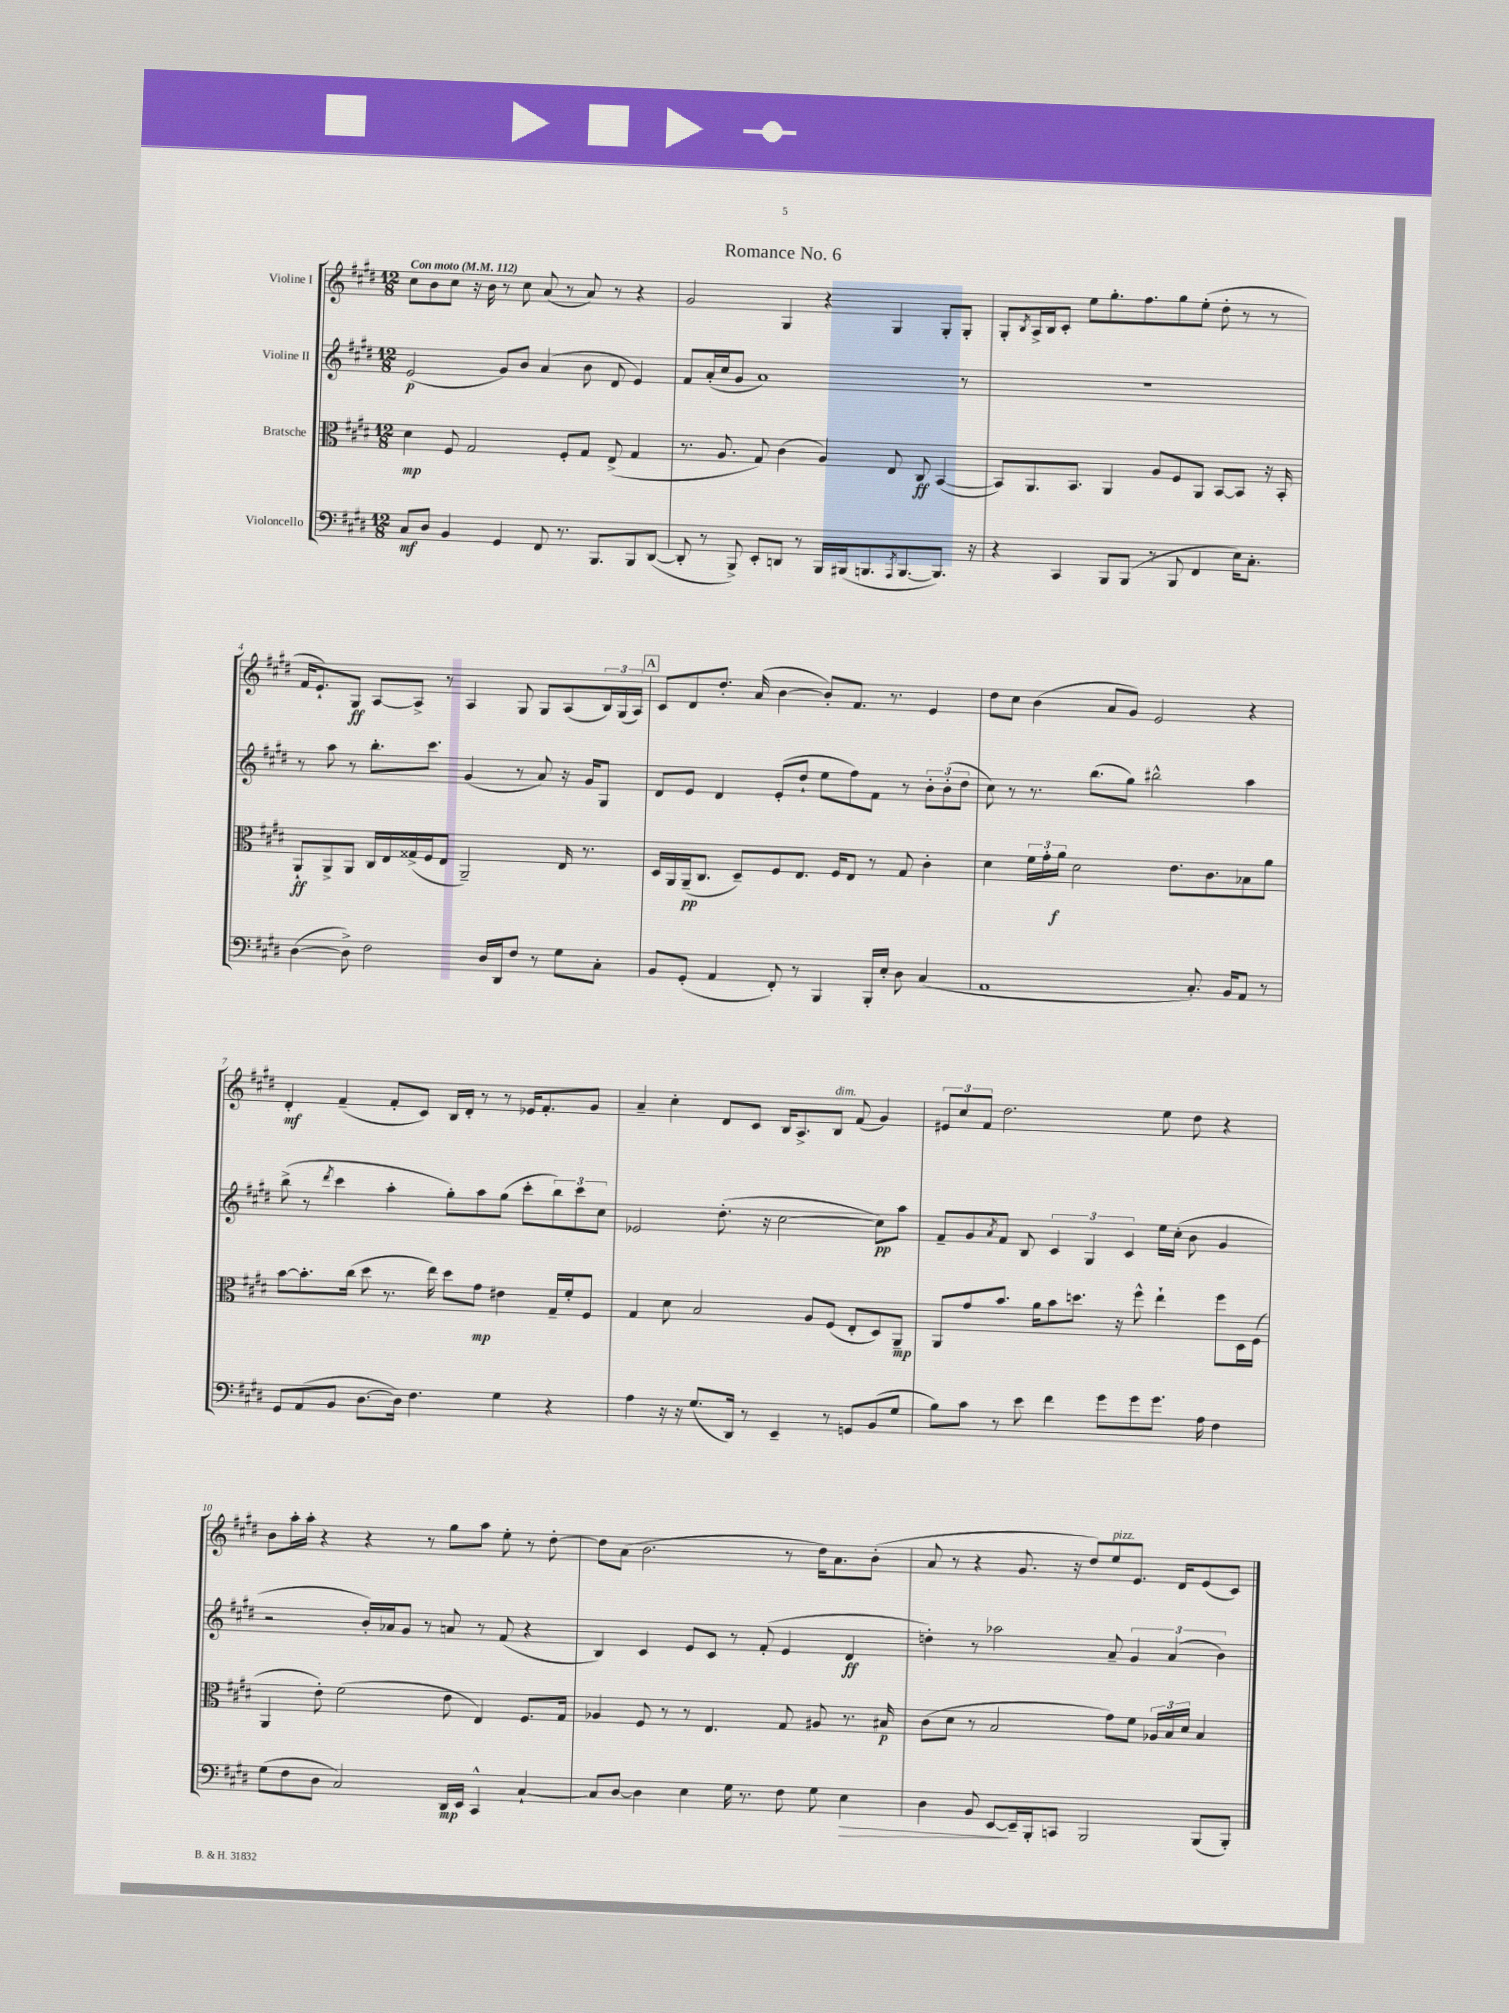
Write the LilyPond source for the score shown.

\header { title = "Romance No. 6" }
<<
\new StaffGroup <<
\new Staff = "s0" \with { instrumentName = "Violine I" } {
    \clef treble \key e \major \numericTimeSignature \time 12/8 \tempo "Con moto" 4 = 112
    cis''8 b'8 cis''8 r16 b'16 r8 cis''8 a'8( r8 a'8) r8 r4 |
    gis'2 gis4 r4 gis4 gis8-. gis8-. |
    gis8-. \acciaccatura { b8 } a16-> b16 cis'8-. e''8 gis''8.-. fis''8. gis''8 e''8-.( dis''8-. r8 r8 |
    fis'16 e'8.-!) gis8\ff a8~ a8-> r8 a4 gis8 gis8 a8( \tuplet 3/2 { b16) gis16( a16) } |
    \mark \markup { \box "A" } cis'8 dis'8 dis''8.-. a'16( b'4~ b'8-.) fis'8. r8. e'4 |
    dis''8 cis''8 b'4( a'8 gis'8) e'2 r4 |
    dis'4-.\mf fis'4--( fis'8-. cis'8) b16 dis'16-. r8 r8 ees'16 fis'8.-. gis'8 |
    a'4-- cis''4-. dis'8 cis'8 b16 a8.-> b8^\markup { \italic "dim." } fis'8( gis'4) |
    \tuplet 3/2 { eis'8 cis''8 fis'8 } dis''2. e''8 dis''8 r4 |
    b'8 a''16-. a''16-. r4 r4 r8 gis''8 a''8 e''8-. r8 dis''8~-. |
    dis''8 a'8( b'2. r8 dis''16) a'8. b'8-.( |
    a'8 r8 r4 gis'8. r16 dis''8) e''8^\markup { \italic "pizz." } e'8. dis'16 e'8( cis'8) \bar "|." |
}
\new Staff = "s1" \with { instrumentName = "Violine II" } {
    \clef treble \key e \major \numericTimeSignature \time 12/8
    e'2\p( gis'8) b'8 a'4( b'8 dis'8 e'4) |
    fis'8 a'16-.( cis''16 gis'8 a'1) r8 |
    R1. |
    r8 a''8 r8 b''8.-. cis'''8. gis'4( r8 a'8) r16 gis'16 gis8 |
    \mark \markup { \box "A" } dis'8 e'8 dis'4 e'8-.( dis''8-! e''8 fis''8) fis'8 r8 \tuplet 3/2 { b'8-. b'8-.( dis''8 } |
    cis''8) r8 r8. b''8.( gis''8) bis''2-^ a''4 |
    b''8->( r8 \acciaccatura { dis'''8 } cis'''4 a''4-. gis''8-.) a''8 gis''8( cis'''8-. \tuplet 3/2 { b''8) cis'''8 cis''8 } |
    ees'2 dis''8.-.( r16 cis''2~ cis''8\pp) a''8 |
    fis'8-- gis'8 \acciaccatura { a'8 } fis'8 b8 \tuplet 3/2 { cis'4 gis4 cis'4 } e''16 cis''16-.( b'8 gis'4 |
    r2 b'16-.) aes'16 gis'8 r8 a'8 r8 fis'8( r4 |
    b4) cis'4 e'8 cis'8 r8 fis'8-.( e'4 dis'4\ff |
    d''4-.) r8 aes''2 a'8-- \tuplet 3/2 { gis'4 a'4( b'4) } \bar "|." |
}
\new Staff = "s2" \with { instrumentName = "Bratsche" } {
    \clef alto \key e \major \numericTimeSignature \time 12/8
    dis'4\mp fis8 gis2 fis8-. gis8 e8->( gis4 |
    r8. a8. gis8) cis'4( a4) e8 cis8\ff b,4~( |
    b,8) a,8. b,8. a,4 a8 fis8 a,8 b,8~ b,8 r16 b,16-. |
    a,8-!\ff a,8-> a,8 cis16 e16 gisis16->( fis16 e8 a,2--) e16 r8. |
    \mark \markup { \box "A" } dis16 a,16 a,16--\pp( cis8. dis8--) fis8 e8. fis16 e8 r8 gis8 cis'4-. |
    dis'4 \tuplet 3/2 { fis'16 gis'16-. a'16\f } dis'2 e'8. cis'8. bes8 a'8 |
    b'8~ b'8.-. cis''16( dis''8 r8. e''16) dis''8 gis'8\mp eis'4 gis16-- fis'16-. fis8 |
    gis4 dis'8 b2 a8 fis8( e8-. dis8) a,8--\mp |
    a,8 gis'8 b'8. a'16 b'8 d''8. r16 fis''8-^ e''4-! fis''8 dis16 fis16( |
    a,4 e'8-.) fis'2( e'8 e4) fis8. gis16 |
    aes4 fis8 r8 r8 e4. gis8 ais8 r8. bis16\p |
    cis'8( dis'8 r8 b2 gis'8) fis'8 \tuplet 3/2 { aes16 b16 dis'16 } b4 \bar "|." |
}
\new Staff = "s3" \with { instrumentName = "Violoncello" } {
    \clef bass \key e \major \numericTimeSignature \time 12/8
    cis8\mf dis8 b,4 gis,4 fis,8 r8. b,,8. b,,8 dis,8~( |
    dis,8-. r8 b,,8->) e,8-. d,8 r8 b,,16 bis,,16( b,,8. \acciaccatura { a,,8 } b,,8.~ b,,8.) r16 |
    r4 cis,4 b,,8 b,,8( r8 b,,8 fis,4 e16) cis8.-. |
    dis4~( dis8->) fis2 dis16 dis,16 fis8 r8 gis8 cis8-. |
    \mark \markup { \box "A" } b,8 gis,8-.( a,4 fis,8-.) r8 b,,4 b,,16-. e16-. dis8 cis4( |
    a,1 cis8.-.) b,16 a,8 r8 |
    gis,8 a,8( b,8 dis8.~ dis16) fis4. gis4 r4 |
    a4 r16 r16 gis8.( dis,16) r8 e,4-- r8 g,8 b,8( gis8 |
    b8) cis'8 r8 e'8 fis'4 gis'8 gis'8 gis'8. a16 fis4 |
    gis8( fis8 dis8 cis2) dis,16\mp e,16 cis,4-^ cis4~-! |
    cis8 dis8~ dis4 e4 gis16 r8. fis8 gis8 e4\> |
    dis4 b,8 e,8~\! e,16-- b,,16-. c,8 b,,2 b,,8( b,,8-.) \bar "|." |
}
>>
>>
